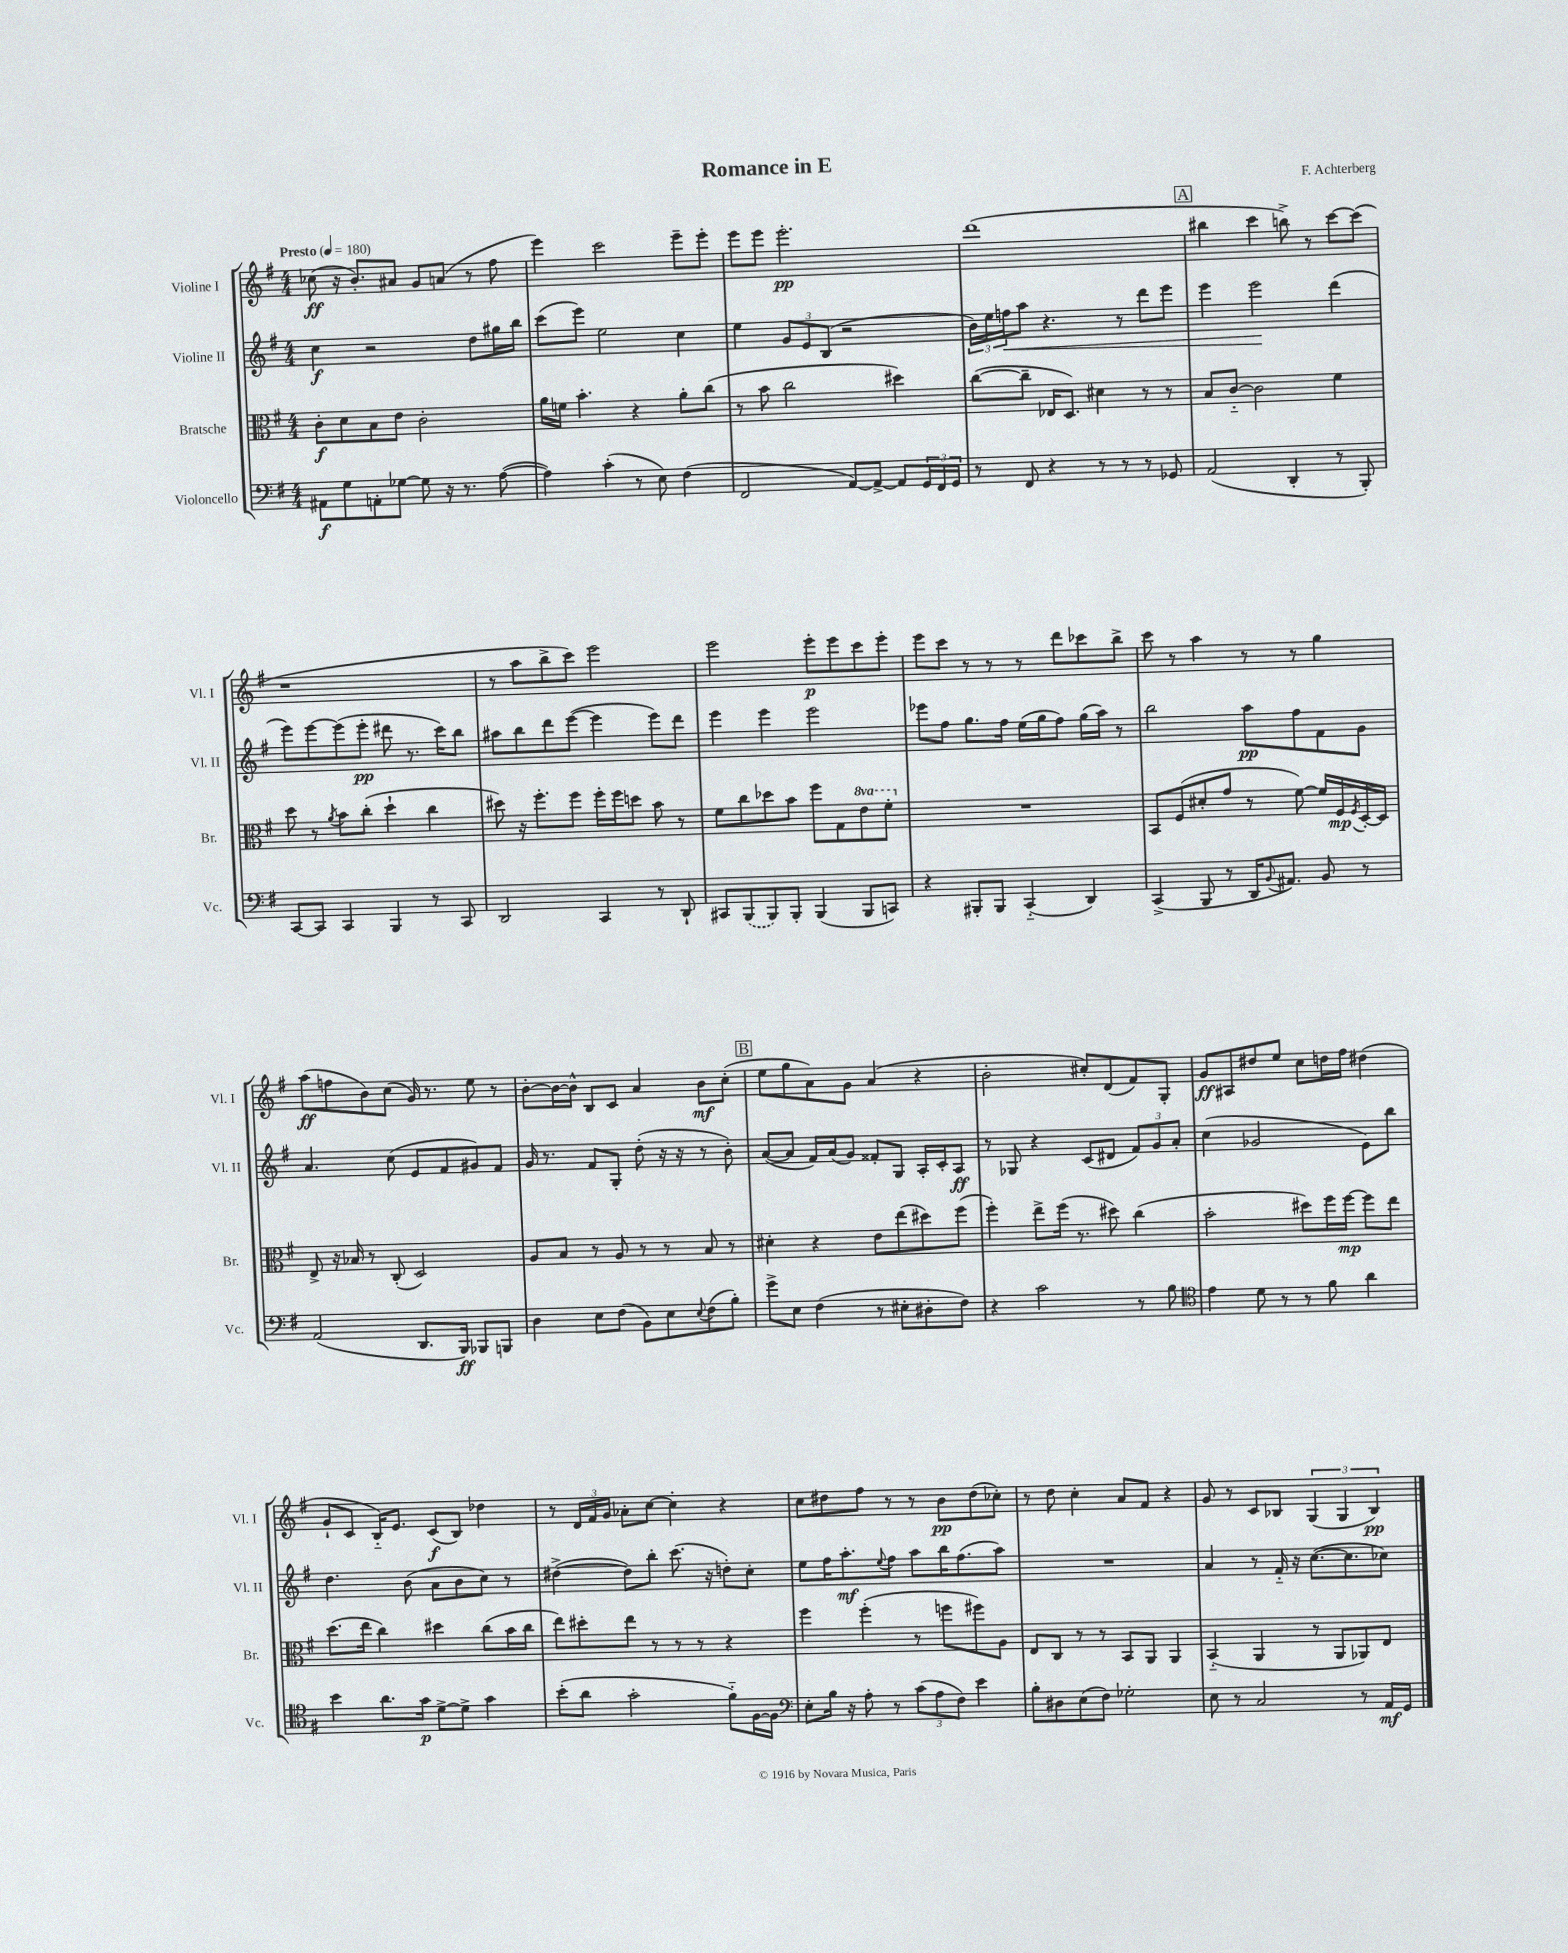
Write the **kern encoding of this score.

**kern	**kern	**kern	**kern
*staff4	*staff3	*staff2	*staff1
*clefF4	*clefC3	*clefG2	*clefG2
*k[f#]	*k[f#]	*k[f#]	*k[f#]
*M4/4	*M4/4	*M4/4	*M4/4
*MM180	*MM180	*MM180	*MM180
8AA#	8c'	4cc	(8cc-
8G	8d	.	16r
.	.	.	8.b')
8AA'	8B	2r	.
[8G-	8e	.	8a#
8G-]	2c'	.	8g
16r	.	.	(8a
8.r	.	.	.
.	.	8dd	8r
([8A	.	16gg#	8ff#
.	.	16bb	.
=	=	=	=
4A])	16a	(8ccc	4eee)
.	16f	.	.
.	4.b'	8eee)	.
(4c'	.	2ee	2ccc
8r	4r	.	.
8E)	.	.	.
(4F#	8a'	4cc	8eee~
.	(8cc	.	8eee'
=	=	=	=
2FF#	8r	4ee	8eee
.	8b	.	8eee
.	2cc	12g	2.eee'
.	.	12e	.
.	.	(12B	.
[8AA)	.	2r	.
8AA^_	.	.	.
8AA]	4dd#)	.	.
24GG	.	.	.
24FF#	.	.	.
24GG	.	.	.
=	=	=	=
8r	([8cc	24b)	(1ddd
.	.	24ee	.
.	.	24ff	.
8FF#	8cc~]	8aa	.
4r	16E-	4.r	.
.	8.D)	.	.
8r	4d#	.	.
8r	.	8r	.
8r	8r	8ddd	.
8GG-	8r	8eee	.
=	=	=	=
(2AA	8B	4eee	4bb#
.	[8c'~	.	.
.	2c]	2eee	4ccc
4DD'	.	.	8bb^)
.	.	.	8r
8r	4f#	(4ddd	[8ccc
8BBB')	.	.	(8ccc]
=	=	=	=
[8CC	8dd	8eee)	1r
8CC]	8r	[8eee	.
.	8qa	.	.
4CC	8b	(8eee]	.
.	(8cc'	8eee'	.
4BBB	4dd`	8ddd#	.
.	.	8.r	.
8r	4cc	.	.
.	.	16ccc)	.
8CC	.	8bb	.
=	=	=	=
2DD	8dd#)	8aa#	8r
.	16r	8bb	8aa
.	8.ff#'	.	.
.	.	8ddd	8bb^
.	8ff#	([8eee	8ccc)
4CC	16ff#'	4eee]	2eee
.	16ff#	.	.
.	8dd	.	.
8r	8b	8eee)	.
8DD`	8r	8ddd	.
=	=	=	=
8CC#	8f#	4eee	2eee
(8BBB	8cc	.	.
8BBB)	8dd-	4eee	.
8BBB'	8b	.	.
(4BBB	8ff#	2eee	8eee'
.	8G	.	8eee
8BBB	8ee	.	8ccc
8CC)	8ff#'	.	8eee'
=	=	=	=
4r	1r	8eee-	8eee
.	.	8ff#	8ccc
8BBB#'	.	8.gg	8r
8BBB#	.	.	8r
.	.	16ff#	.
(4CC'~	.	(16ee	8r
.	.	16gg	.
.	.	8ff#)	8ddd
4DD)	.	(16gg	8ccc-
.	.	16aa)	.
.	.	8r	8bb^
=	=	=	=
(4CC^	8BB	2bb	8ccc
.	(8F#	.	8r
8BBB	8d#'	.	4aa
8r	8g	.	.
16DD	8r	8aa	8r
8qqBB	.	.	.
8.AA#)	.	.	.
.	[8f#)	8ff#	8r
8BB	16f#]	8f#	4gg
.	16F#	.	.
.	8qF#	.	.
8r	[16D'	8g	.
.	16D]	.	.
=	=	=	=
(2AA	8E^	4.a	(8aa
.	16r	.	8ff
.	16B-	.	.
.	8r	.	8b)
.	(8C'	(8cc	(8cc
8.DD	2D)	8e	16g)
.	.	.	8.r
.	.	8f#	.
16BBB)	.	.	.
8BBB-	.	8g#)	8ee
8BBB	.	8f#	8r
=	=	=	=
4D	8A	16g	[8b'
.	.	8.r	.
.	8B	.	16b_
.	.	.	16b^^]
8E	8r	8f#	8B
(8F#	8A	8G'	8c
8BB)	8r	(8dd'	4a
8E	8r	16r	.
.	.	16r	.
8qqE	.	.	.
(8F#	8B	8r	8b
8B')	8r	8b')	(8cc'
=	=	=	=
8g^	4d#'	([8a	8ee
8E	.	8a]	8gg
(4F#	4r	16f#)	8a)
.	.	(16a	.
.	.	8g)	8g
8r	8e	8f##'	(4a
8E#'	(8ee	8G	.
8D#'	8dd#)	16A'	4r
.	.	16c'	.
8F#)	(8ff#	8A	.
=	=	=	=
4r	4ff#')	8r	2b'
.	.	8G-	.
2c	8ee^	4r	.
.	(16ff#	.	.
.	8.r	.	.
.	.	(8c	8cc#')
.	8dd#)	8d#	(8d
8r	(4cc	12f#)	8f#)
.	.	12g	.
8B	.	.	8G'
.	.	12a'	.
=	=	=	=
*clefC4	*	*	*
4e	2b'	(4cc	8g
.	.	.	8A#
8d	.	2g-	8dd#
8r	.	.	8ee
8r	8dd#)	.	8cc
8f#	16ff#	.	16dd
.	[16ff#	.	16ff#
4a	8ff#]	8e)	(4dd#
.	8ee	8bb	.
=	=	=	=
4b	(8.dd	4.dd	8g`
.	.	.	8c
.	16ee	.	.
8.a	4cc)	.	16B'~)
.	.	.	8.e
.	.	(8b	.
16g	.	.	.
[8d^	4dd#	8a	(8c
8d^]	.	8b	8B)
4g	(8cc	8cc)	4dd-
.	16b	8r	.
.	16cc	.	.
=	=	=	=
(8b'	8ee)	([4dd#^	8r
8a	8dd#'	.	24d
.	.	.	24f#
.	.	.	24g
2g'	8ee	8dd#])	8a-'
.	8r	8bb'	[8cc
.	8r	(8.ccc	4cc']
.	8r	.	.
.	.	16r	.
8f#'~)	4r	8dd')	4r
[16F#	.	8cc'	.
16F#]	.	.	.
=	=	=	=
*clefF4	*	*	*
8E'	4ff#	8ee	8cc
16B	.	16ff#	8dd#
16r	.	8.aa'	.
8A'	(4ff#'	.	8ff#
.	.	8qqee	.
8r	.	8ff#	8r
(12c	8r	8aa	8r
12A	.	.	.
.	8ff	16bb	8b
12F#)	.	.	.
.	.	(8.ff#	.
4e	8ff#)	.	(8dd#
.	8A	8aa)	8cc-')
=	=	=	=
8B'	8E	1r	8r
8D#	8C	.	8dd
(8E	8r	.	4cc'
8F#)	8r	.	.
2G-'	8BB	.	8a
.	8AA	.	8f#
.	4AA	.	4r
=	=	=	=
8E	(4BB'~	4a	8g
8r	.	.	8r
2C	4AA	8r	8c
.	.	16f#'~	8B-
.	.	16r	.
.	8r	([8.cc	(6G
.	8AA	.	.
.	.	.	6G
.	.	8.cc]	.
8r	8AA-)	.	.
.	.	.	6B-)
16AA	8E	8cc-)	.
16GG	.	.	.
==	==	==	==
*-	*-	*-	*-
